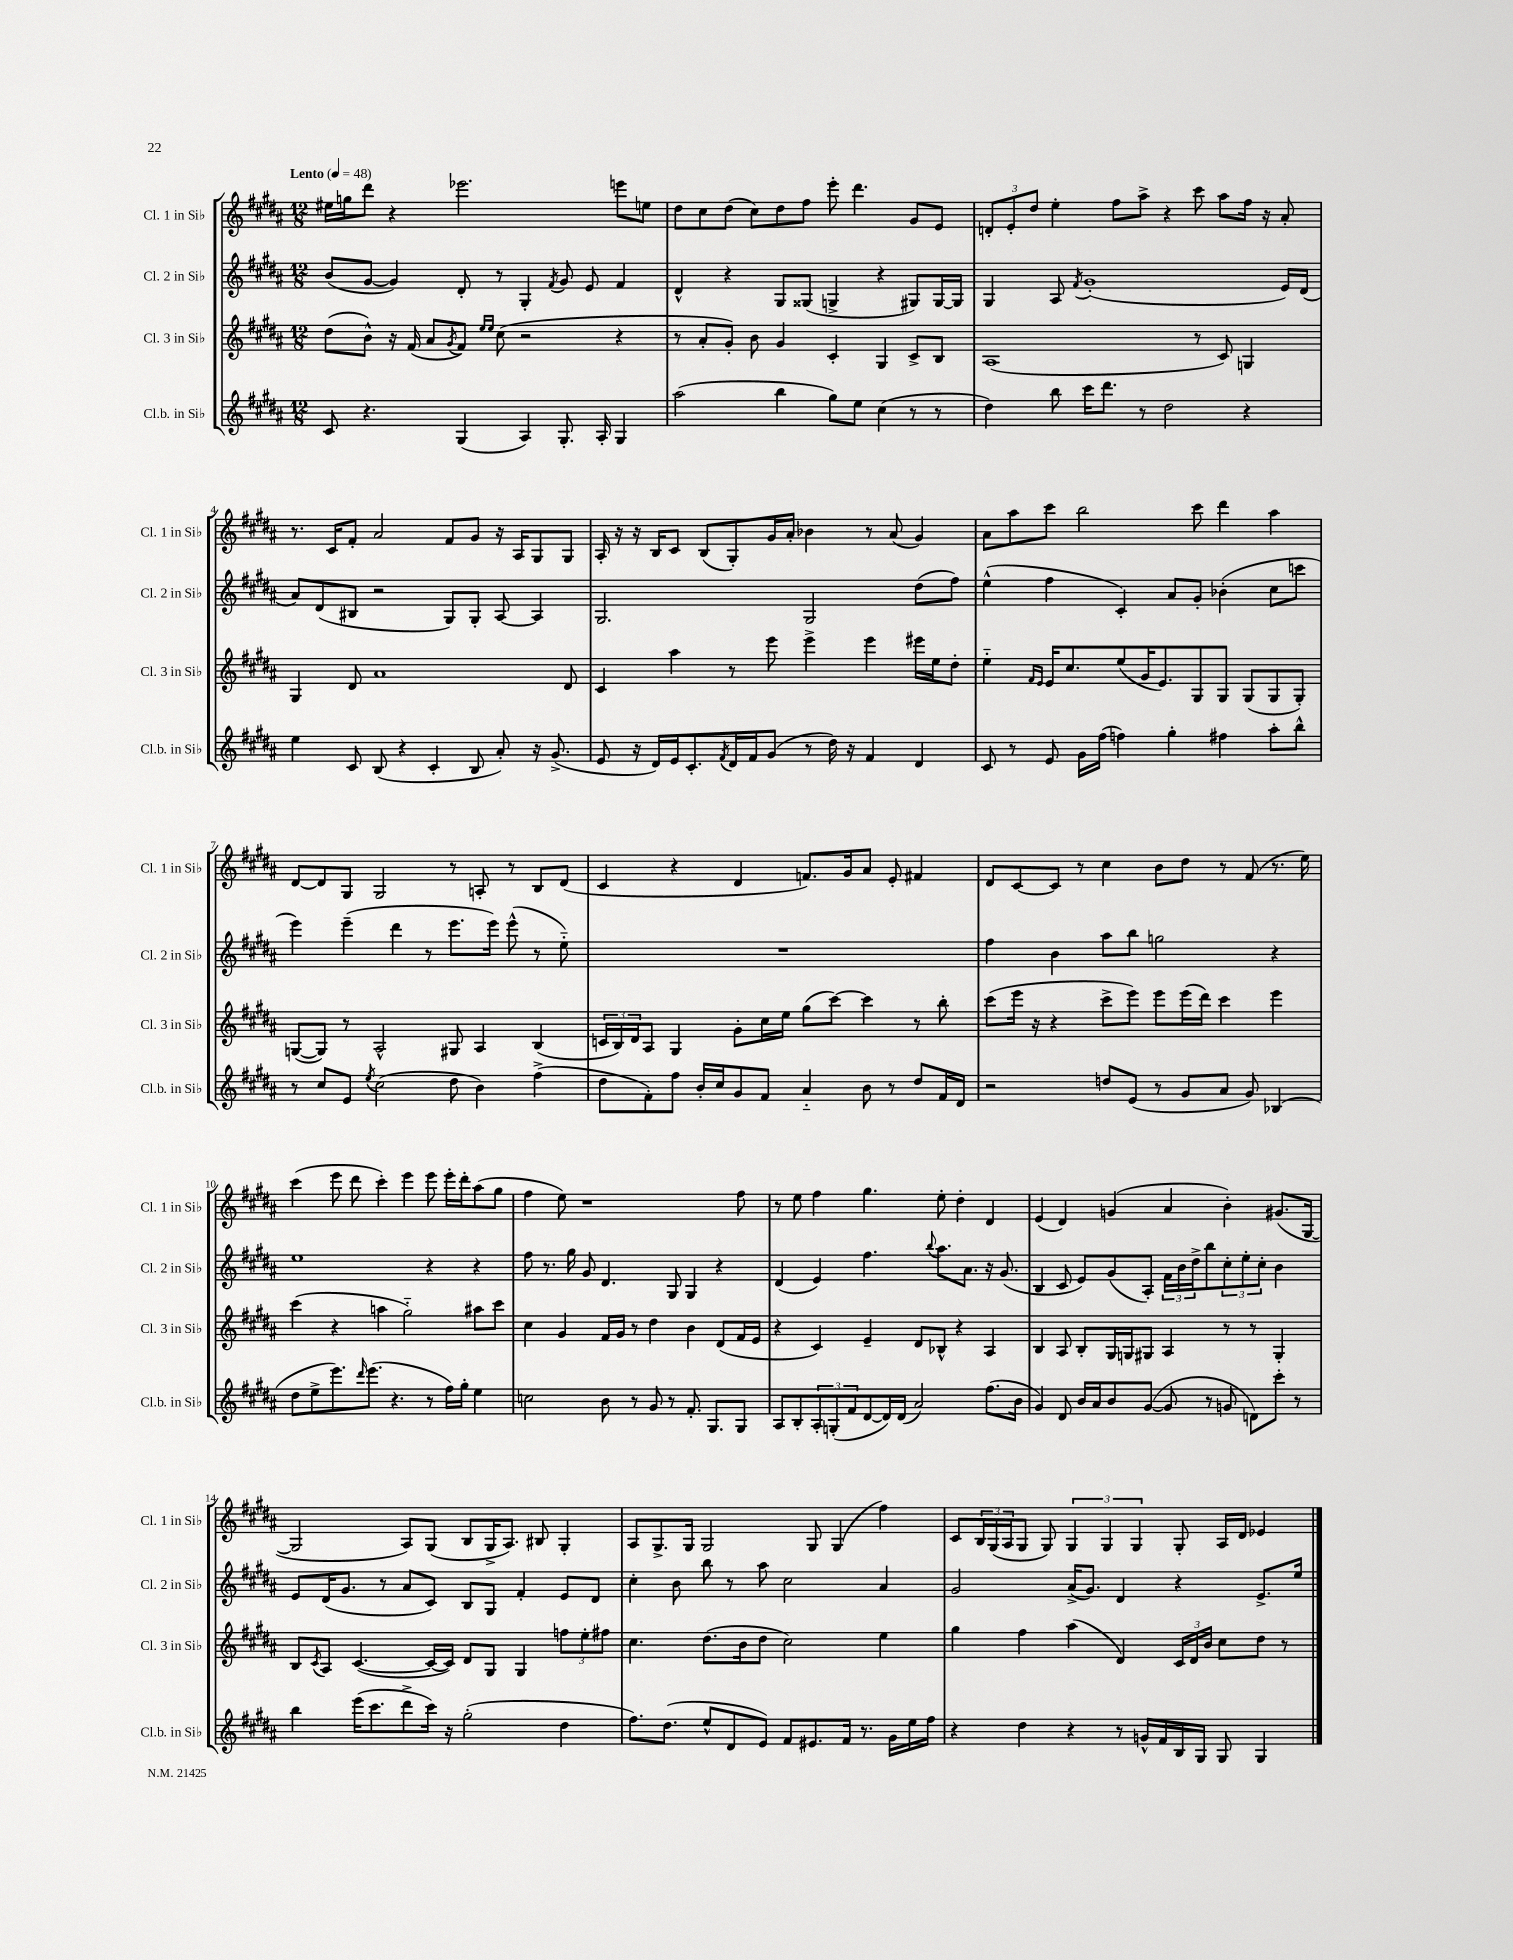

**kern	**kern	**kern	**kern
*staff4	*staff3	*staff2	*staff1
*clefG2	*clefG2	*clefG2	*clefG2
*k[f#c#g#d#a#]	*k[f#c#g#d#a#]	*k[f#c#g#d#a#]	*k[f#c#g#d#a#]
*M12/8	*M12/8	*M12/8	*M12/8
*MM48	*MM48	*MM48	*MM48
8c#/	(8dd#\L	(8b/L	16ee#\LL
.	.	.	16gg\J
4.r	8b^^\J)	[8g#/J	8ddd#\J
.	16r	4g#/])	4r
.	(16f#/	.	.
.	8a#/L	.	.
.	8qg#/	.	.
(4G#/	8f#/J)	8d#'/	2.eee-\
.	16qqee/LL	.	.
.	16qqee/JJ	.	.
.	(8cc#\	8r	.
4A#/)	2r	4G#'/	.
.	.	8qf#/	.
8.G#'/	.	8g#/	.
.	.	8e/	.
16A#'/	.	.	.
4G#/	4r	4f#/	8eee\L
.	.	.	8ee\J
=	=	=	=
(2aa#\	8r	4d#^^/	8dd#\L
.	8a#'/L	.	8cc#\
.	8g#'/J)	4r	(8dd#\J
.	8b\	.	8cc#\L)
4bb\	4g#/	8G#/L	8dd#\
.	.	(8G##/J	8ff#\J
8gg#\L)	4c#'/	4G^/	8eee'\
8ee\J	.	.	4.ddd#\
(4cc#\	4G#/	4r	.
8r	8c#^/L	8G#/L)	8g#/L
8r	8B/J	[16G#/L	8e/J
.	.	16G#/]JJ	.
=	=	=	=
4dd#\)	(1A#	4G#/	12d'/L
.	.	.	12e'/
.	.	.	12dd#/J
8bb\	.	8A#/	4ee'\
.	.	8qf#/	.
16ccc#\LK	.	(1g#'	.
8.ddd#\J	.	.	.
.	.	.	8ff#\L
8r	.	.	8aa#^\J
2dd#\	.	.	4r
.	8r	.	8ccc#\
.	8c#/)	.	8aa#\L
4r	4G/	.	16ff#\Jk
.	.	.	16r
.	.	16e/LL)	8a#'/
.	.	(16d#/JJ	.
=	=	=	=
4ee\	4G#/	8a#/L)	8.r
.	.	(8d#/	.
.	.	.	16c#/LK
8c#/	8d#/	8B#/J	8f#'/J
(8B/	1a#	2r	2a#/
4r	.	.	.
4c#'/	.	.	.
.	.	8G#/L)	8f#/L
8B/	.	8G#'/J	8g#/J
8a#'/)	.	[8A#/	16r
.	.	.	16A#/LK
16r	.	4A#/]	8G#/
(8.g#^/	.	.	.
.	8d#/	.	8G#/J
=	=	=	=
8e/	4c#/	2.G#/	16A#'/
.	.	.	16r
16r	.	.	16r
16d#/LL)	.	.	16B/LK
16e/J	4aa#\	.	8c#/J
8.c#'/	.	.	.
.	.	.	(8B/L
8qf#/	.	.	.
16d#/L	8r	.	8G#'/)
16f#/J	.	.	.
(8g#/J	8eee\	.	16g#/L
.	.	.	16a#'/JJ
8r	4eee^\	2G#/	4b-\
16dd#\)	.	.	.
16r	.	.	.
4f#/	4eee\	.	8r
.	.	.	(8a#/
4d#/	16eee#\LL	(8dd#\L	4g#/)
.	16ee\J	.	.
.	8dd#'\J	8ff#\J)	.
=	=	=	=
8c#/	4ee'~\	(4ee^^\	8a#\L
8r	.	.	8aa#\
.	16qqf#/LL	.	.
.	16qqe/JJ	.	.
8e/	16e/LK	4ff#\	8ccc#\J
.	8.cc#/	.	.
16g#\LL	.	.	2bb\
(16ff#\JJ	.	.	.
4ff\)	(8ee/	4c#'/)	.
.	16g#/K	.	.
.	8.e/)	.	.
4gg#'\	.	8a#/L	.
.	8G#/	8g#'/J	8ccc#\
4ff#\	8G#/J	(4b-'\	4ddd#\
.	(8G#/L	.	.
8aa#'\L	8G#/	8cc#\L	4aa#\
8bb^^\J	8G#'/J)	8ccc\J	.
=	=	=	=
8r	([8G/L	4eee\)	[8d#/L
8cc#/L	8G/]J)	.	8d#/]
8e/J	8r	(4eee~\	8G#/J
8qee/	.	.	.
(2cc#\	2A#^^/	.	2G#/
.	.	4ddd#\	.
.	.	8r	.
8dd#\	8G#/	8.eee\L	8r
4b\)	4A#/	.	8A'/
.	.	16eee\Jk)	.
.	.	(8eee^^\	8r
(4ff#^\	(4B/	8r	8B/L
.	.	8ee'~\)	(8d#/J
=	=	=	=
8dd#\L	24c/LL	1.r	4c#/
.	24B/)	.	.
.	24d#/J	.	.
8f#'\)	8A#/J	.	.
8ff#\J	4G#/	.	4r
16b'/LL	.	.	.
16cc#/J	.	.	.
8g#/	8g#'\L	.	4d#/
8f#/J	16cc#\L	.	.
.	16ee\JJ	.	.
4a#'~/	(8gg#\L	.	8.f/L)
.	[8ccc#\J)	.	.
.	.	.	16g#/k
8b\	4ccc#\]	.	8a#/J
8r	.	.	8e'/
8dd#/L	8r	.	4f#/
16f#/L	8bb'\	.	.
16d#/JJ	.	.	.
=	=	=	=
2r	(8ccc#\L	4ff#\	8d#/L
.	16eee\Jk	.	[8c#/
.	16r	.	.
.	4r	4b\	8c#/]J
.	.	.	8r
8dd/L	8ccc#^\L	8aa#\L	4cc#\
(8e/J	8eee\J)	8bb\J	.
8r	8eee\L	2gg\	8b\L
8g#/L	(16eee\L	.	8dd#\J
.	16ddd#\JJ)	.	.
8a#/J	4ccc#\	.	8r
8g#/)	.	.	(8f#/
(4B-/	4eee\	4r	8.r
.	.	.	16ee\)
=	=	=	=
8dd#\L	(4ccc#\	1ee	(4ccc#\
8ee^\	.	.	.
8.eee\)	4r	.	8eee\
.	.	.	8ddd#\
16qqddd#/	.	.	.
(8.eee\J	.	.	.
.	4aa\	.	4ccc#'\)
4.r	.	.	.
.	2gg#'~\)	.	4eee\
8r	.	4r	8eee\
16ff#\LL)	.	.	16eee'\LL
16gg#'\JJ	.	.	16ddd#'\J
4ee\	8aa#\L	4r	(8aa#\
.	8ccc#\J	.	8gg#\J
=	=	=	=
2cc\	4cc#\	8ff#\	4ff#\
.	.	8.r	.
.	4g#/	.	8ee\)
.	.	16gg#\	.
.	.	8g#/	1r
8b\	16f#/LL	4.d#/	.
.	16g#/JJ	.	.
8r	8r	.	.
8g#/	4dd#\	.	.
8r	.	8G#/	.
8.f#'/	4b\	4G#/	.
8.G#/L	.	.	.
.	(8d#/L	4r	.
8G#/J	16f#/L	.	8ff#\
.	16e/JJ	.	.
=	=	=	=
8A#/L	4r	(4d#/	8r
8B'/	.	.	8ee\
12A#'/	4c#/)	4e/)	4ff#\
(12G'/	.	.	.
12f#/	.	.	.
[8d#/	4e~/	4.ff#\	4.gg#\
16d#/]L)	.	.	.
(16d#/JJ	.	.	.
2a#/)	8d#/L	.	.
.	.	8qqbb/	.
.	8B-^^/J	8.aa#\L	8ee'\
.	4r	.	4dd#'\
.	.	8.a#\J	.
(8.ff#\L	4A#/	16r	4d#/
.	.	(8.g#/	.
16b\Jk	.	.	.
=	=	=	=
4g#/)	4B/	4B/	(4e/
8d#/	8A#/	8c#/	4d#/)
16b/LL	8B'/L	8e/L)	.
16a#/J	.	.	.
8b/	16G#/L	(8g#/	(4g/
.	16G/J	.	.
([8g#/J	8G#/J	8A#'/J)	.
8g#/]	4A#/	24f#\LL	4a#/
.	.	24b\	.
.	.	24dd#^\J	.
8r	.	8bb\	.
8g/	8r	12cc#'\	4b'\)
.	.	12ee'\	.
8d\L)	8r	.	.
.	.	12cc#'\J	.
8ccc#'\J	4G#'/	4b\	(8.g#/L
8r	.	.	.
.	.	.	[16G#/Jk
=	=	=	=
4bb\	8B/L	8e/L	2G#/]
.	8qc#/	.	.
.	8A#/J	(16d#/K	.
.	.	8.g#/J	.
(16eee\LK	([4.c#/	.	.
8.ccc#\	.	.	.
.	.	8r	.
8ddd#^\	.	8a#/L	8A#/L)
16ccc#\Jk)	16c#/_LL	8c#/J)	(8G#/J
16r	16c#/]JJ)	.	.
(2gg#'\	8d#/L	8B/L	8B/L
.	8G#/J	8G#/J	16G#^/K
.	.	.	8.A#/J)
.	4G#/	4f#'/	.
.	.	.	8B#/
4dd#\	12ff\L	8e/L	4G#'/
.	12ee'\	.	.
.	.	8d#/J	.
.	12ff#\J	.	.
=	=	=	=
8.ff#\L)	4.cc#\	4cc#'\	8A#/L
.	.	.	8.G#^/
(8.dd#\J	.	.	.
.	.	8b\	.
.	.	.	16G#/Jk
8ee^^/L	(8.dd#\L	8bb\	2G#/
8d#/	.	8r	.
.	16b\k	.	.
8e/J)	8dd#\J	8aa#\	.
8f#/L	2cc#\)	2cc#\	.
8.e#/	.	.	8G#/
.	.	.	(4G#/
16f#/Jk	.	.	.
8.r	.	.	.
.	4ee\	4a#/	4ff#\)
16g#\LL	.	.	.
16ee\	.	.	.
16ff#\JJ	.	.	.
=	=	=	=
4r	4gg#\	2g#/	8c#/L
.	.	.	24B/L
.	.	.	(24G#/
.	.	.	24A#/J
4dd#\	4ff#\	.	8G#/J
.	.	.	8G#/)
4r	(4aa#\	(16a#^/LK	6G#/
.	.	8.g#/J)	.
.	.	.	6G#/
8r	4d#/)	4d#/	.
.	.	.	6G#/
16g^^/LL	.	.	.
16f#/	.	.	.
16B/	24c#/LL	4r	8G#'/
.	24d#/	.	.
16G#/JJ	.	.	.
.	24b/JJ	.	.
8G#/	8cc#\L	.	16A#/LL
.	.	.	16d#/JJ
4G#/	8dd#\J	8.e^/L	4e-/
.	8r	.	.
.	.	16ee/Jk	.
==	==	==	==
*-	*-	*-	*-
